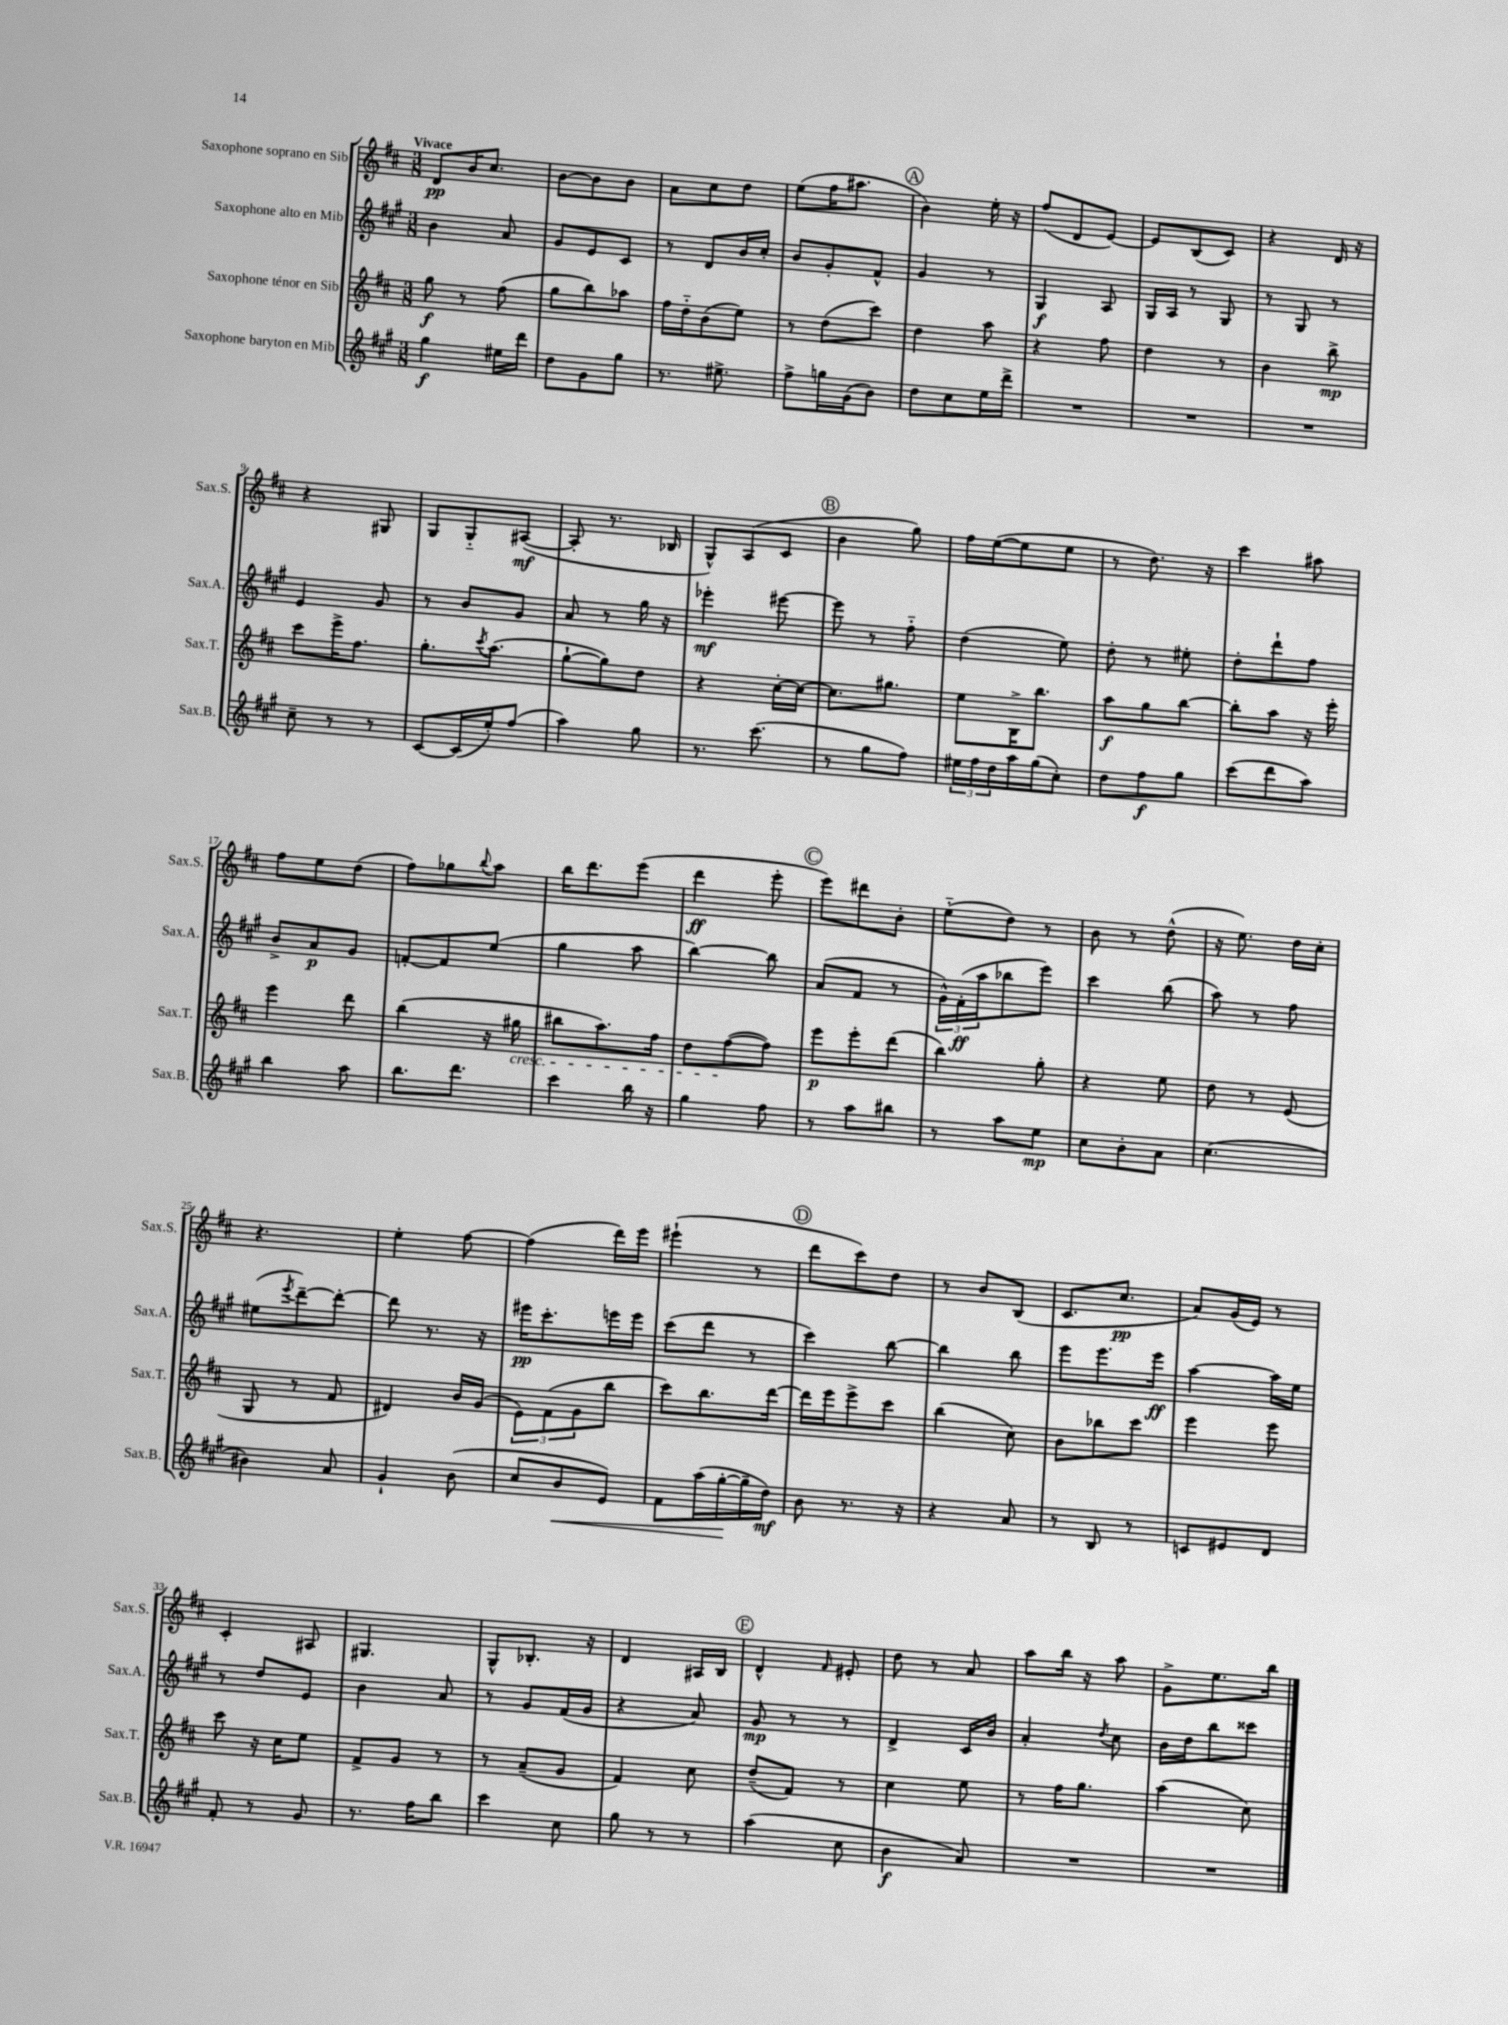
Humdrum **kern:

**kern	**dynam	**kern	**dynam	**kern	**dynam	**kern	**dynam
*part4	*part4	*part3	*part3	*part2	*part2	*part1	*part1
*staff4	*staff4	*staff3	*staff3	*staff2	*staff2	*staff1	*staff1
*I"Saxophone baryton en Mib	*	*I"Saxophone ténor en Sib	*	*I"Saxophone alto en Mib	*	*I"Saxophone soprano en Sib	*
*I'Sax.B.	*	*I'Sax.T.	*	*I'Sax.A.	*	*I'Sax.S.	*
*clefG2	*	*clefG2	*	*clefG2	*	*clefG2	*
*k[f#c#g#]	*	*k[f#c#]	*	*k[f#c#g#]	*	*k[f#c#]	*
*M3/8	*	*M3/8	*	*M3/8	*	*M3/8	*
=1	=1	=1	=1	=1	=1	=1	=1
!	!	!	!	!	!	!LO:TX:a:B:t=Vivace	!
4gg#\	f	8gg\	f	4b\	.	8d/L	pp
.	.	8r	.	.	.	16b/K	.
.	.	.	.	.	.	8.cc#/J	.
16ee#X\LL	.	(8ff#\	.	8a/	.	.	.
16ddd\JJ	.	.	.	.	.	.	.
=2	=2	=2	=2	=2	=2	=2	=2
8dd\L	.	8gg\L	.	8g#/L	.	[8b\L	.
8g#\	.	8bb\)	.	8e/	.	8b\]	.
8gg#\J	.	8aa-X\J	.	8c#/J	.	8b\J	.
=3	=3	=3	=3	=3	=3	=3	=3
8.r	.	16ff#\LL	.	8r	.	8a\L	.
.	.	16dd\J	.	.	.	.	.
.	.	(8b\	.	8d/L	.	8cc#\	.
8.ee#X^\	.	.	.	.	.	.	.
.	.	8ee\J)	.	16b/L	.	8dd\J	.
.	.	.	.	16cc#'/JJ	.	.	.
=4	=4	=4	=4	=4	=4	=4	=4
8ff#^\L	.	8r	.	8b/L	.	(8ee\L	.
16ggn\L	.	(8dd\L	.	8g#'/	.	16ff#\K	.
(16g#\J	.	.	.	.	.	8.aa#X\J	.
8b\J)	.	8ccc#\J)	.	8f#^^/J	.	.	.
!!LO:REH:place=s1:t=A
=5	=5	=5	=5	=5	=5	=5	=5
8dd\L	.	4dd\	.	4g#/	.	4b\)	.
8cc#\	.	.	.	.	.	.	.
16ee\L	.	8aa\	.	8r	.	16ee'\	.
16ddd^\JJ	.	.	.	.	.	16r	.
=6	=6	=6	=6	=6	=6	=6	=6
4.r	.	4r	.	4G#/	f	(8ff#/L	.
.	.	.	.	.	.	8d/	.
.	.	8ff#\	.	8A/	.	[8e/J)	.
=7	=7	=7	=7	=7	=7	=7	=7
4.r	.	4dd\	.	16G#/LL	.	8e/L]	.
.	.	.	.	16A/JJ	.	.	.
.	.	.	.	8r	.	(8B/	.
.	.	8r	.	8G#/	.	8c#/J)	.
=8	=8	=8	=8	=8	=8	=8	=8
4.r	.	4b\	.	8r	.	4r	.
.	.	.	.	8G#/	.	.	.
.	.	8bb^\	mp	8r	.	16d/	.
.	.	.	.	.	.	16r	.
!!LO:LB:g=z
=9	=9	=9	=9	=9	=9	=9	=9
8cc#~\	.	8ccc#\L	.	4e/	.	4r	.
8r	.	16eee^\K	.	.	.	.	.
.	.	8.ff#\J	.	.	.	.	.
8r	.	.	.	8g#/	.	8G#X/	.
=10	=10	=10	=10	=10	=10	=10	=10
[8c#/L	.	8.gg'\L	.	8r	.	8G/L	.
(16c#/L]	.	.	.	8b/L	.	8G/	.
.	.	8qccc#/	.	.	.	.	.
16ee'/J)	.	(8.aa\J	.	.	.	.	.
(8ff#/J	.	.	.	8g#/J	.	([8A#X/J	mf
=11	=11	=11	=11	=11	=11	=11	=11
4aa\)	.	[8gg`\L	.	8a/	.	8A#'/]	.
.	.	8gg\])	.	8r	.	8.r	.
8gg#\	.	8dd\J	.	16gg#\	.	.	.
.	.	.	.	16r	.	16B-X/	.
=12	=12	=12	=12	=12	=12	=12	=12
8.r	.	4r	.	4eee-X'\	mf	8G^^/L)	.
.	.	.	.	.	.	(8A/	.
(8.ccc#\	.	.	.	.	.	.	.
.	.	[16cc#'\LL	.	[8eee#X\	.	8c#/J	.
.	.	16cc#\JJ_	.	.	.	.	.
!!LO:REH:place=s1:t=B
=13	=13	=13	=13	=13	=13	=13	=13
8r	.	8.cc#\L]	.	8eee#\]	.	4b\	.
8gg#\L	.	.	.	8r	.	.	.
.	.	8.gg#X\J	.	.	.	.	.
8ff#\J)	.	.	.	8ff#\	.	8gg\)	.
=14	=14	=14	=14	=14	=14	=14	=14
24ee#X\LL	.	8ee\L	.	(4dd\	.	16ff#\LL	.
24ff#\	.	.	.	.	.	.	.
.	.	.	.	.	.	([16ee\J	.
24dd\	.	.	.	.	.	.	.
16aa\	.	16B^\K	.	.	.	8ee\]	.
(16gg#\J	.	8.bb\J	.	.	.	.	.
8cc#'\J)	.	.	.	8ee\)	.	8ee\J	.
=15	=15	=15	=15	=15	=15	=15	=15
8dd\L	.	8aa\L	f	8dd'\	.	8r	.
8ff#\	f	8gg\	.	8r	.	8.dd\)	.
8gg#\J	.	[8bb\J	.	8ee#X'\	.	.	.
.	.	.	.	.	.	16r	.
=16	=16	=16	=16	=16	=16	=16	=16
(8ccc#\L	.	8bb'\L]	.	8dd'\L	.	4ccc#\	.
8ddd\	.	8aa\J	.	8ddd`\	.	.	.
8aa\J)	.	16r	.	8ff#\J	.	8aa#X\	.
.	.	16eee'\	.	.	.	.	.
!!LO:LB:g=z
=17	=17	=17	=17	=17	=17	=17	=17
4bb\	.	4eee\	.	8b^/L	.	8ff#\L	.
.	.	.	.	8a/	p	8ee\	.
8aa\	.	8ddd\	.	8g#/J	.	(8dd\J	.
=18	=18	=18	=18	=18	=18	=18	=18
8.bb\L	.	(4bb\	.	[8fn'/L	.	8ff#\L)	.
.	.	.	.	8f/]	.	8gg-X\	.
8.ddd\J	.	.	.	.	.	.	.
.	.	.	.	.	.	8qqbb/	.
.	.	16r	.	(8ee/J	.	8aa\J	.
!	!	!LO:TX:b:i:t=cresc.	!	!	!	!	!
.	.	16gg#X\	.	.	.	.	.
=19	=19	=19	=19	=19	=19	=19	=19
4ccc#\	.	8bb#X\L	.	4gg#\	.	16bb\KL	.
.	.	.	.	.	.	8.ddd\	.
.	.	8.aa\)	.	.	.	.	.
16bb\	.	.	.	8aa\	.	(8eee\J	.
16r	.	16ff#\Jk	.	.	.	.	.
=20	=20	=20	=20	=20	=20	=20	=20
4gg#\	.	8dd\L	.	[4bb\)	.	4ddd\	ff
.	.	([8ff#\	.	.	.	.	.
8ff#\	.	8ff#\J])	.	8bb\]	.	8eee'\	.
!!LO:REH:place=s1:t=C
=21	=21	=21	=21	=21	=21	=21	=21
8r	.	8eee\L	p	(8a/L	.	8eee\L)	.
8aa\L	.	8eee'\	.	8f#/J	.	8ddd#X\	.
8bb#X\J	.	(8ddd\J	.	8r	.	8b'\J	.
=22	=22	=22	=22	=22	=22	=22	=22
8r	.	4bb\)	.	24g#^^\LL)	.	(8ee\L	.
.	.	.	.	(24f#'\	ff	.	.
.	.	.	.	24aa\J	.	.	.
8aa\L	.	.	.	8bb-X\	.	8dd\J)	.
8ee\J	mp	8gg'\	.	8eee\J)	.	8r	.
=23	=23	=23	=23	=23	=23	=23	=23
8cc#\L	.	4r	.	4ccc#\	.	8b\	.
8b'\	.	.	.	.	.	8r	.
8a\J	.	8ee\	.	(8bb\	.	(8dd^^\	.
=24	=24	=24	=24	=24	=24	=24	=24
(4.cc#\	.	8dd\	.	8aa\)	.	16r	.
.	.	.	.	.	.	8.ee\)	.
.	.	8r	.	8r	.	.	.
.	.	(8e/	.	8ff#\	.	16dd\LL	.
.	.	.	.	.	.	16cc#'\JJ	.
!!LO:LB:g=z
=25	=25	=25	=25	=25	=25	=25	=25
4b#X\)	.	8G/	.	(8ee#X\L	.	4.r	.
.	.	.	.	8qeee/	.	.	.
.	.	8r	.	[8ddd~\)	.	.	.
8a/	.	8f#/	.	8ddd'\J_	.	.	.
=26	=26	=26	=26	=26	=26	=26	=26
4g#`/	.	4d#X/)	.	8ddd\]	.	4ee'\	.
.	.	.	.	8.r	.	.	.
(8b\	.	16b/LL	.	.	.	[8ff#\	.
.	.	(16g/JJ	.	16r	.	.	.
=27	=27	=27	=27	=27	=27	=27	=27
8cc#/L	.	12e\L)	.	16eee#X\KL	pp	(4ff#\]	.
.	.	.	.	8.ccc#'\	.	.	.
.	.	(12f#\	.	.	.	.	.
!	!LO:HP:b	!	!	!	!	!	!
8b/	<	.	.	.	.	.	.
.	.	12g\	.	.	.	.	.
8e/J)	.	8bb\J	.	16eeen\L	.	16ddd\LL)	.
.	.	.	.	16eee\JJ	.	16eee\JJ	.
=28	=28	=28	=28	=28	=28	=28	=28
8f#\L	.	8ccc#\L)	.	(8ccc#\L	.	(4eee#X`\	.
(16aa\L	.	8.bb\	.	8ddd\J	.	.	.
[16gg#'\	.	.	.	.	.	.	.
16gg#~\]	[	.	.	8r	.	8r	.
16dd\JJ)	mf	[16ddd\Jk	.	.	.	.	.
!!LO:REH:place=s1:t=D
=29	=29	=29	=29	=29	=29	=29	=29
8b\	.	16ddd\LL]	.	4ccc#\)	.	8ddd\L	.
.	.	16eee\J	.	.	.	.	.
8.r	.	8eee^\	.	.	.	8ccc#\)	.
.	.	8ccc#\J	.	[8bb\	.	8dd\J	.
16r	.	.	.	.	.	.	.
=30	=30	=30	=30	=30	=30	=30	=30
4r	.	(4bb\	.	4bb\]	.	8r	.
.	.	.	.	.	.	8b/L	.
8a/	.	8cc#\)	.	8bb\	.	(8B/J	.
=31	=31	=31	=31	=31	=31	=31	=31
8r	.	8b\L	.	8eee\L	.	8.c#/L	.
8B/	.	8bb-X\	.	8.eee\	.	.	.
.	.	.	.	.	.	8.cc#/J	pp
8r	.	8ccc#\J	.	.	.	.	.
.	.	.	.	16eee\Jk	ff	.	.
=32	=32	=32	=32	=32	=32	=32	=32
8cn/L	.	4eee\	.	[4aa\	.	8a/L)	.
8e#X/	.	.	.	.	.	(16g/L	.
.	.	.	.	.	.	16e/JJ)	.
8d/J	.	8eee\	.	16aa\LL]	.	8r	.
.	.	.	.	16ee\JJ	.	.	.
!!LO:LB:g=z
=33	=33	=33	=33	=33	=33	=33	=33
8f#'/	.	8ccc#\	.	8r	.	4c#'/	.
8r	.	16r	.	8dd/L	.	.	.
.	.	16cc#\KL	.	.	.	.	.
8g#/	.	8ee\J	.	8e/J	.	8A#X/	.
=34	=34	=34	=34	=34	=34	=34	=34
8.r	.	8f#^/L	.	4b\	.	4.G#X/	.
.	.	8g/J	.	.	.	.	.
16ff#\KL	.	.	.	.	.	.	.
8bb\J	.	8r	.	8a/	.	.	.
=35	=35	=35	=35	=35	=35	=35	=35
4ccc#\	.	8r	.	8r	.	8G^^/L	.
.	.	(8a~/L	.	8g#/L	.	8.B-X'/J	.
8cc#\	.	8g/J	.	(16f#/L	.	.	.
.	.	.	.	16g#/JJ	.	16r	.
=36	=36	=36	=36	=36	=36	=36	=36
8gg#\	.	4f#/)	.	4r	.	4d/	.
8r	.	.	.	.	.	.	.
8r	.	8cc#\	.	8a/)	.	16A#X/LL	.
.	.	.	.	.	.	16B/JJ	.
!!LO:REH:place=s1:t=E
=37	=37	=37	=37	=37	=37	=37	=37
(4aa\	.	(8dd~/L	.	8g#/	mp	4d^^/	.
.	.	8f#/J)	.	8r	.	.	.
.	.	.	.	.	.	16qqf#/	.
8cc#\	.	8r	.	8r	.	8e#X'/	.
=38	=38	=38	=38	=38	=38	=38	=38
4b\	f	4cc#\	.	4d^/	.	8dd\	.
.	.	.	.	.	.	8r	.
8a/)	.	8ee\	.	16c#/LL	.	8a/	.
.	.	.	.	16b/JJ	.	.	.
=39	=39	=39	=39	=39	=39	=39	=39
4.r	.	8r	.	4a'/	.	8aa\L	.
.	.	16ff#\KL	.	.	.	16bb\Jk	.
.	.	8.gg\J	.	.	.	16r	.
.	.	.	.	8qdd/	.	.	.
.	.	.	.	8cc#\	.	8aa\	.
=40	=40	=40	=40	=40	=40	=40	=40
4.r	.	(4aa\	.	16b\LL	.	8g^\L	.
.	.	.	.	16dd\J	.	.	.
.	.	.	.	8bb\	.	8.ee\	.
.	.	8cc#\)	.	8ccc##X\J	.	.	.
.	.	.	.	.	.	16bb\Jk	.
==	==	==	==	==	==	==	==
*-	*-	*-	*-	*-	*-	*-	*-
